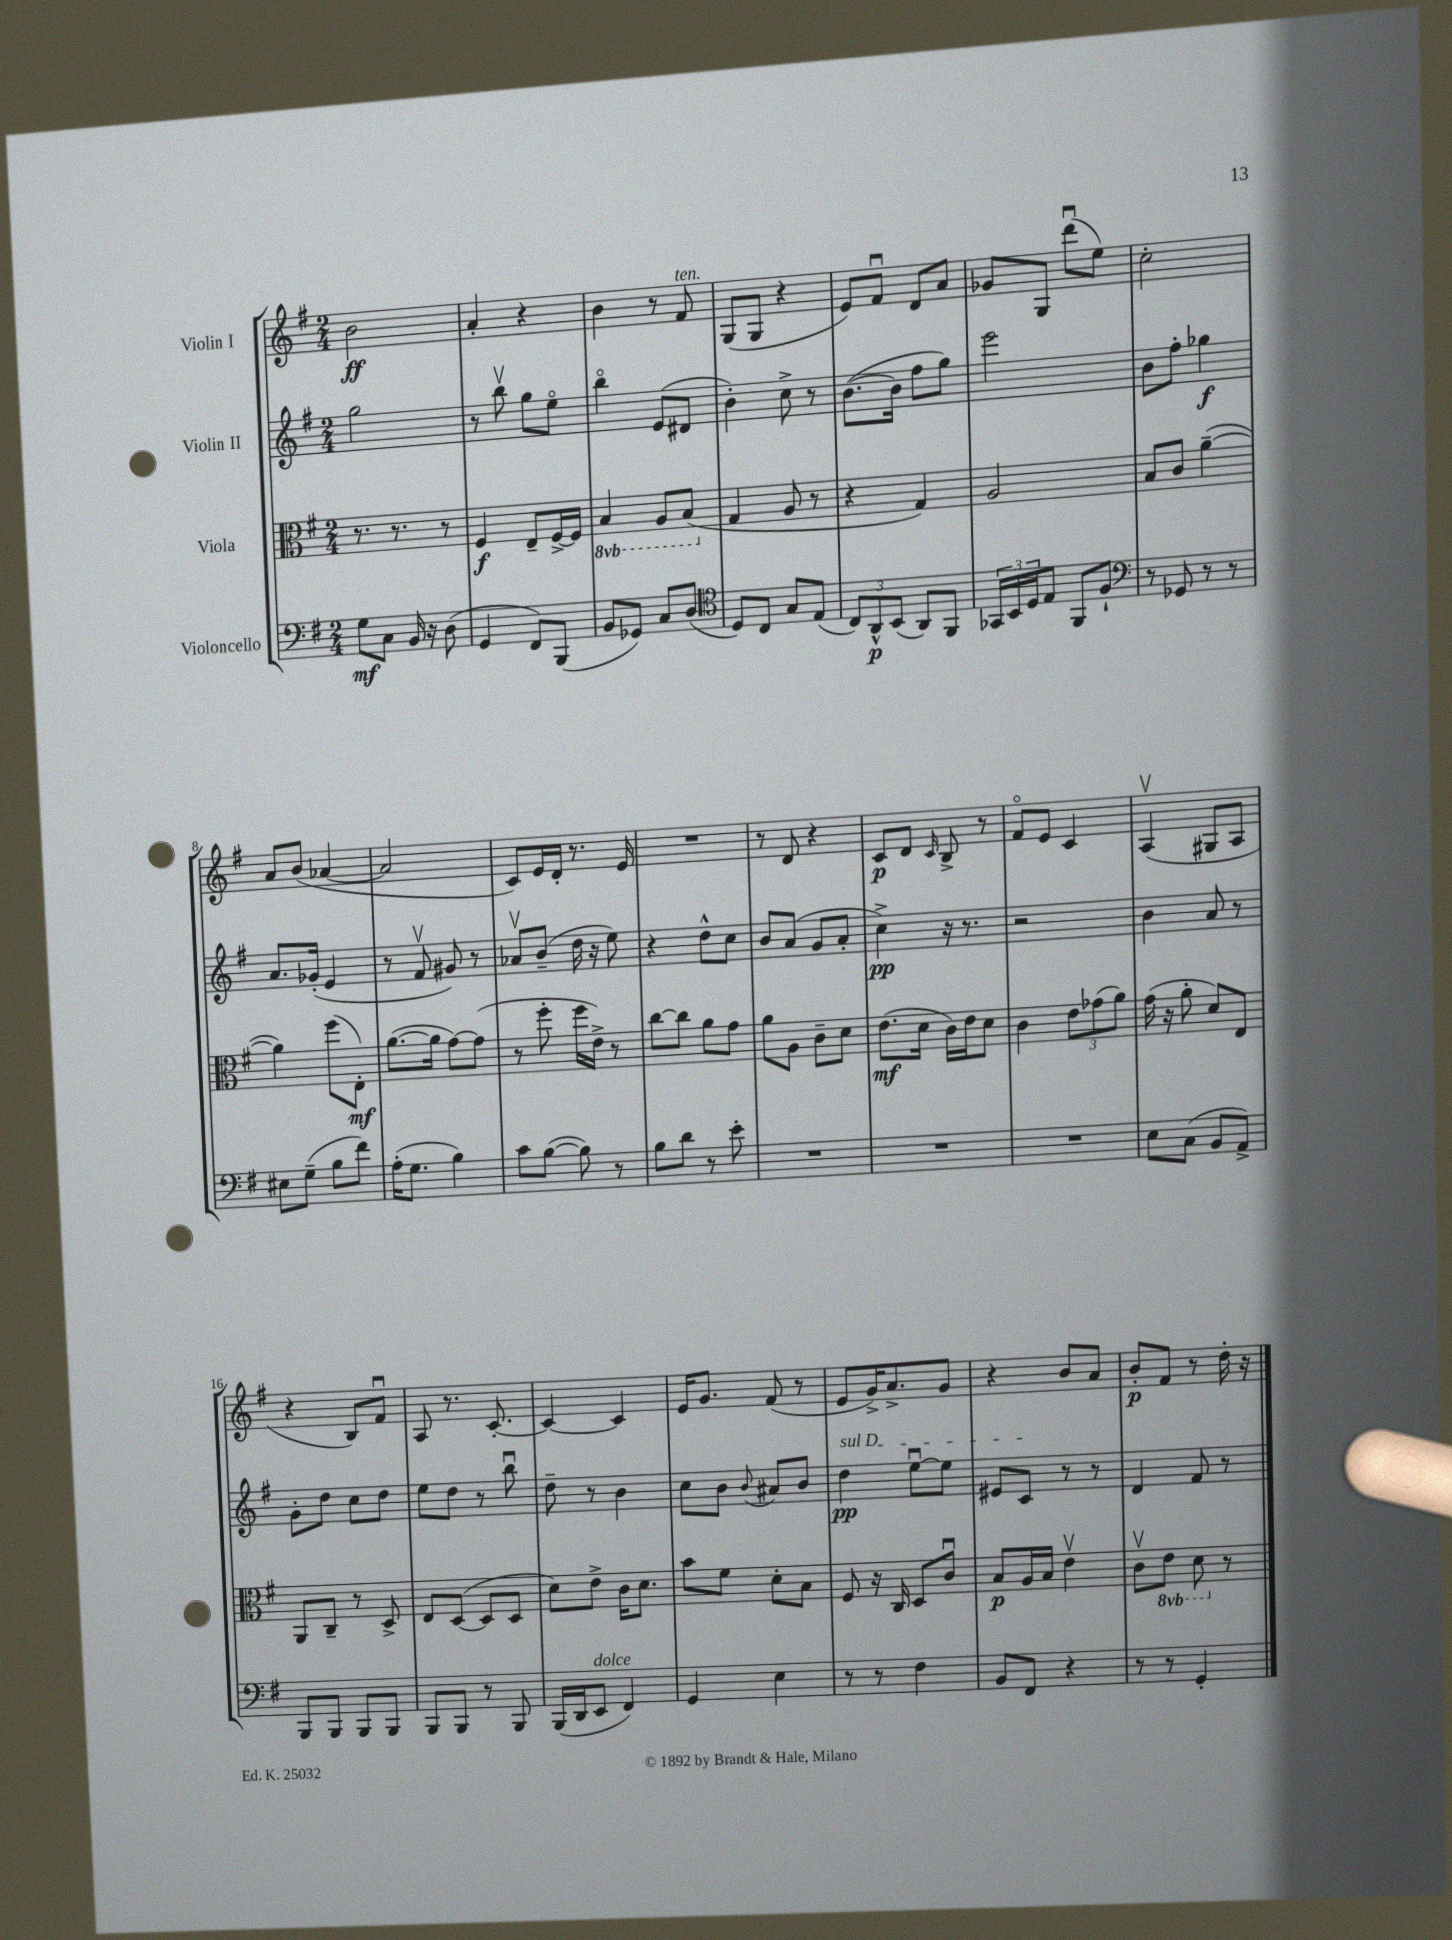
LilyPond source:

<<
\new StaffGroup <<
\new Staff = "s0" \with { instrumentName = "Violin I" } {
    \clef treble \key g \major \numericTimeSignature \time 2/4
    b'2\ff |
    a'4-. r4 |
    b'4 r8 fis'8^\markup { \italic "ten." } |
    g8( g8 r4 |
    e'8) fis'8\downbow d'8 a'8 |
    ges'8 g8 d'''8\downbow( e''8) |
    c''2-. |
    a'8 b'8( aes'4~ |
    aes'2 |
    c'8) e'16 d'16-. r8. e'16 |
    R2 |
    r8 d'8 r4 |
    c'8\p d'8 \grace { c'16 } b8-> r8 |
    fis'8\flageolet e'8 c'4 |
    a4\upbow( gis8 a8 |
    r4 b8) fis'8\downbow |
    a8 r8. c'8.~-. |
    c'4~ c'4 |
    e'16 g'8. fis'8( r8 |
    e'8 g'16->) a'8.-> g'8 |
    r4 b'8 a'8 |
    b'8-.\p fis'8 r8 d''16-. r16 \bar "|." |
}
\new Staff = "s1" \with { instrumentName = "Violin II" } {
    \clef treble \key g \major \numericTimeSignature \time 2/4
    g''2 |
    r8 b''8\upbow g''8 e''8\flageolet |
    b''4\flageolet e'8( dis'8 |
    b'4-.) c''8-> r8 |
    b'8.~( b'16 fis''8 g''8) |
    e'''2 |
    b'8 fis''8-. ges''4\f |
    a'8. ges'16-.( e'4 |
    r8 fis'8\upbow gis'8) r8 |
    aes'8\upbow b'8--( d''16 r16 e''8) |
    r4 d''8-^ c''8 |
    b'8 a'8( g'8 a'8-. |
    c''4->\pp) r16 r8. |
    r2 |
    b'4 a'8 r8 |
    g'8-. d''8 c''8 d''8 |
    e''8 d''8 r8 b''8\downbow |
    d''8-- r8 b'4 |
    c''8 b'8 \appoggiatura { b'8 } ais'8 b'8 |
    \once \override TextSpanner.bound-details.left.text = \markup { \italic "sul D" } d''4\pp\startTextSpan e''8~\downbow e''8 |
    eis'8 c'8\stopTextSpan r8 r8 |
    d'4 fis'8 r8 \bar "|." |
}
\new Staff = "s2" \with { instrumentName = "Viola" } {
    \clef alto \key g \major \numericTimeSignature \time 2/4 \set Staff.ottavationMarkups = #ottavation-simple-ordinals
    r8. r8. r8 |
    fis4\f e8-- fis16~-> fis16 |
    \ottava #-1 b,4 a,8 b,8( \ottava #0 |
    g4 a8 r8 |
    r4 g4) |
    a2 |
    b8 c'8 a'4~--( |
    a'4) fis''8( e8-.\mf) |
    a'8.~( a'16 g'8~) g'8( |
    r8 fis''8-. fis''16 e'16->) r8 |
    c''8~ c''8 a'8 g'8 |
    a'8 a8 c'8-- d'8 |
    e'8.\mf( d'16 c'16) e'16 d'8 |
    c'4 \tuplet 3/2 { e'8 ges'8( a'8) } |
    g'16( r16 a'8-. d'8) e8 |
    a,8 c8-- r8 d8-> |
    e8 d8~( d8 d8 |
    d'8) e'8-> c'16 d'8. |
    b'8 fis'8 d'8-. b8 |
    fis8 r16 c16 d8 c'8\downbow |
    b8\p a16 b16 e'4\upbow |
    c'8\upbow \ottava #-1 e8 d8 \ottava #0 r8 \bar "|." |
}
\new Staff = "s3" \with { instrumentName = "Violoncello" } {
    \clef bass \key g \major \numericTimeSignature \time 2/4
    g8\mf c8 b,16 r16 d8( |
    g,4 fis,8) b,,8( |
    b,8 ges,8) c8 d8( |
    \clef tenor d8) c8 g8 e8( |
    \tuplet 3/2 { c8) a,8-^\p b,8( } a,8) fis,8 |
    \tuplet 3/2 { ges,16 b,16 d16 } e8 fis,8 fis8-! |
    \clef bass r8 ges,8 r8 r8 |
    eis8 g8--( b8 fis'8) |
    a16-.( g8. b4) |
    c'8 b8~( b8) r8 |
    b8 d'8 r8 e'8-. |
    R2 |
    R2 |
    R2 |
    e8 c8( b,8 a,8->) |
    b,,8 b,,8 b,,8 b,,8 |
    b,,8 b,,8 r8 b,,8 |
    b,,16( d,16 e,8^\markup { \italic "dolce" } fis,4) |
    g,4 e4 |
    r8 r8 fis4 |
    b,8 fis,8 r4 |
    r8 r8 g,4-. \bar "|." |
}
>>
>>
